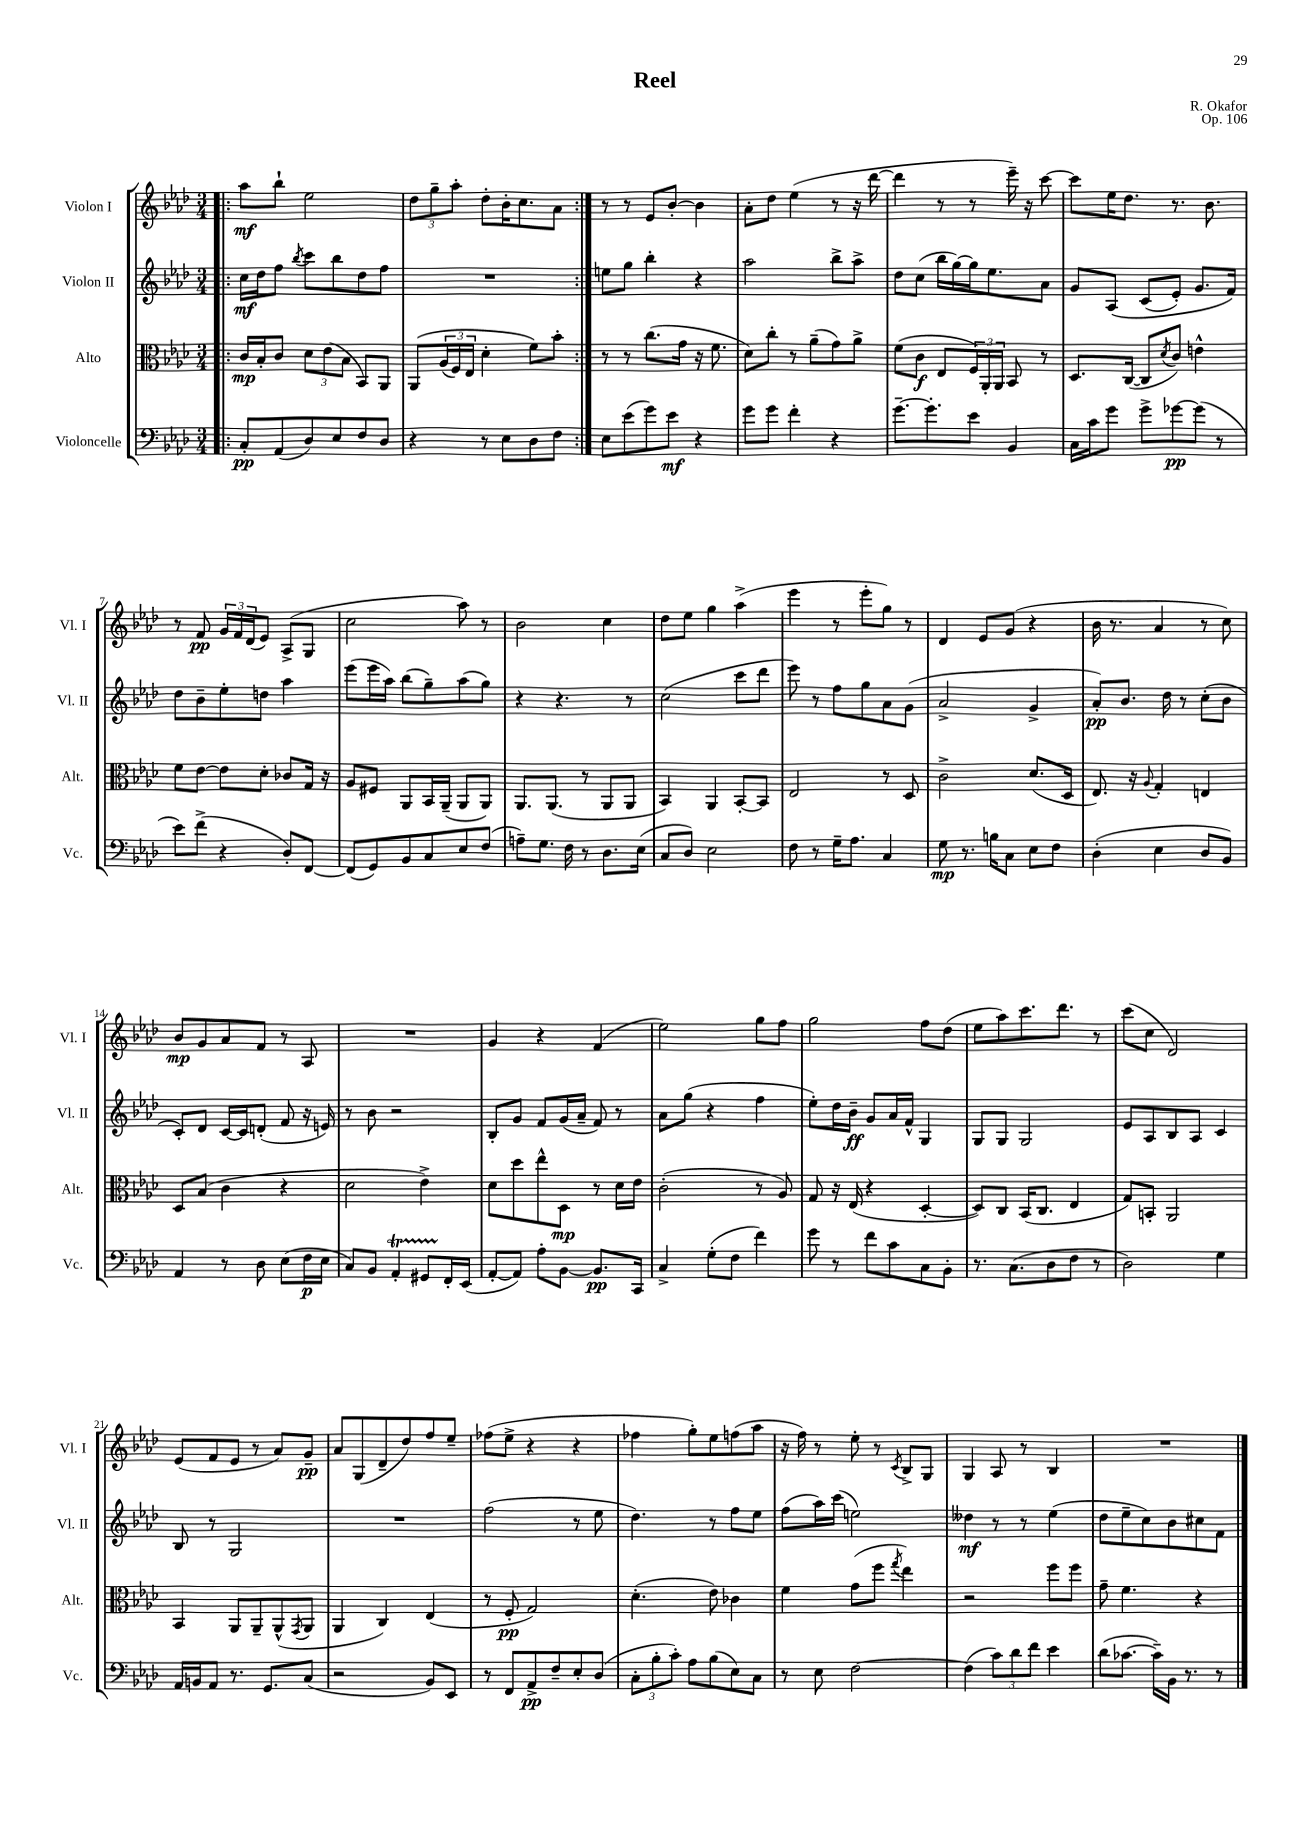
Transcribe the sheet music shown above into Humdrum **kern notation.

**kern	**kern	**kern	**kern
*staff4	*staff3	*staff2	*staff1
*clefF4	*clefC3	*clefG2	*clefG2
*k[b-e-a-d-]	*k[b-e-a-d-]	*k[b-e-a-d-]	*k[b-e-a-d-]
*M3/4	*M3/4	*M3/4	*M3/4
=!|:	=!|:	=!|:	=!|:
8C'/L	16c/LL	16cc\LL	8aa-\L
.	16B-'/J	16dd-\J	.
(8AA-/	8c/J	8ff\J	8bb-`\J
.	.	8qbb-/	.
8D-/)	12d-\L	8ccc\L	2ee-\
.	(12e-\	.	.
8E-/	.	8bb-\	.
.	12B-\J	.	.
8F/	8BB-/L)	8dd-\	.
8D-/J	8AA-/J	8ff\J	.
=	=	=	=
4r	&(8AA-/L	2.r	12dd-\L
.	.	.	12gg~\
.	(24A-/L	.	.
.	24F/)	.	12aa-'\J
.	24E-/JJ	.	.
8r	4d-'\	.	8dd-'\L
8E-\L	.	.	16b-'\K
.	.	.	8.cc\
8D-\	8f\L&)	.	.
8F\J	8b-'\J	.	8a-\J
=:|!	=:|!	=:|!	=:|!
8E-\L	8r	8ee\L	8r
(8e-\	8r	8gg\J	8r
8g\)	(8.cc\L	4bb-'\	8e-/L
8e-\J	.	.	[8b-'/J
.	16g\Jk	.	.
4r	16r	4r	4b-\]
.	8.f\	.	.
=	=	=	=
8g\L	8d-\L)	2aa-\	8a-'\L
8g\J	8cc'\J	.	8dd-\J
4f'\	8r	.	(4ee-\
.	(8a-~\L	.	.
4r	8g\)	8bb-^\L	8r
.	8a-^\J	8aa-^\J	16r
.	.	.	[16ddd-\
=	=	=	=
[8.g~\L	(8f\L	8dd-\L	4ddd-\]
.	8c\J	(8cc\J	.
8.g'\]	.	.	.
.	8E-/L	16bb-\LL	8r
.	.	[16gg\)	.
8e-\J	24F/L)	16gg\]J	8r
.	24AA-'/	.	.
.	.	8.ee-\	.
.	24AA-/JJ	.	.
4BB-/	8BB-/	.	16eee-~\)
.	.	.	16r
.	8r	8a-\J	[8ccc\
=	=	=	=
16C\LL	8.D-/L	8g/L	8ccc\]L
16c\J	.	.	.
8g\J	.	&(8A-/J	16ee-\K
.	([16C/Jk	.	8.dd-\J
8g^\L	8C/]L	(8c/L	.
.	8qd-/	.	.
[8g-\	8c/J)	8e-'/J)	8.r
(8g-\]J	4e^^\	8.g/L	.
.	.	.	8.b-\
8r	.	.	.
.	.	16f/Jk&)	.
=	=	=	=
8e-\L)	8f\L	8dd-\L	8r
(8f^\J	[8e-\J	8b-~\	8f/
4r	8e-\]L	8ee-'\	24g/LL
.	.	.	24f/
.	.	.	(24d-/J
.	8d-'\J	8dd\J	8e-/J)
8D-'/L)	8c-/L	4aa-\	(8A-^/L
[8FF/J	16G/Jk	.	8G/J
.	16r	.	.
=	=	=	=
(8FF/]L	8A-/L	(8eee-\L	2cc\
8GG/)	8F#/J	16eee-\L	.
.	.	16aa-\JJ)	.
8BB-/	8AA-/L	(8bb-\L	.
8C/	16BB-/L	8gg~\)	.
.	(16AA-~/JJ	.	.
8E-/	8AA-/L	(8aa-\	8aa-\)
(8F/J	8AA-/J)	8gg\J)	8r
=	=	=	=
8A~\L)	8.AA-/L	4r	2b-\
8.G\J	.	.	.
.	(8.AA-/J	.	.
.	.	4.r	.
16F\	.	.	.
8r	8r	.	.
8.D-\L	8AA-/L	.	4cc\
.	8AA-/J	8r	.
(16E-\Jk	.	.	.
=	=	=	=
8C/L	4BB-/)	(2cc\	8dd-\L
8D-/J)	.	.	8ee-\J
2E-\	4AA-/	.	4gg\
.	[8BB-'/L	8ccc\L	(4aa-^\
.	8BB-/]J	8ddd-\J	.
=	=	=	=
8F\	2E-/	8eee-\)	4eee-\
8r	.	8r	.
16G~\LK	.	8ff\L	8r
8.A-\J	.	.	.
.	.	8gg\	8eee-'\L
4C/	8r	8a-\	8gg\J)
.	8D-/	(8g\J	8r
=	=	=	=
8G\	2c^\	2a-^/	4d-/
8.r	.	.	.
.	.	.	8e-/L
16B\LK	.	.	.
8C\J	.	.	(8g/J
8E-\L	(8.d-/L	4g^/	4r
8F\J	.	.	.
.	16D-/Jk	.	.
=	=	=	=
(4D-'\	8.E-/)	8a-'/L)	16b-\
.	.	.	8.r
.	.	8.b-/J	.
.	16r	.	.
.	8qqA-/	.	.
4E-\	4G'/	.	4a-/
.	.	16dd-\	.
.	.	8r	.
8D-/L	4E/	(8cc'\L	8r
8BB-/J)	.	8b-\J	8cc\)
=	=	=	=
4AA-/	8D-/L	8c'/L)	8b-/L
.	(8B-/J	8d-/J	8g/
8r	4c\	[16c/LL	8a-/
.	.	16c/]J	.
8D-\	.	(8d'/J	8f/J
(8E-\L	4r	8f/	8r
16F\L	.	16r	8A-/
16E-\JJ	.	16e/)	.
=	=	=	=
8C/L)	2d-\	8r	2.r
8BB-/J	.	8b-\	.
4AA-'/	.	2r	.
8GG#/L	4e-^\)	.	.
16FF'/L	.	.	.
(16EE-/JJ	.	.	.
=	=	=	=
[8AA-'/L	8d-\L	8B-'/L	4g/
8AA-/]J)	8dd-\	8g/J	.
8A-'\L	8ee-^^\	8f/L	4r
[8BB-\J	8D-\J	(16g/L	.
.	.	16a-~/JJ	.
8.BB-/]L	8r	8f/)	(4f/
.	16d-\LL	8r	.
16CC/Jk	16e-\JJ	.	.
=	=	=	=
4C^/	(2c'\	8a-\L	2ee-\)
.	.	(8gg\J	.
(8G'\L	.	4r	.
8F\J	.	.	.
4f\)	8r	4ff\	8gg\L
.	8A-/)	.	8ff\J
=	=	=	=
8g\	8G/	8ee-'\L)	2gg\
8r	16r	16dd-\L	.
.	(16E-/	16b-~\JJ	.
8f\L	4r	8g/L	.
8c\	.	16a-/L	.
.	.	16f^^/JJ	.
8C\	[4D-'/	4G/	8ff\L
8BB-'\J	.	.	(8dd-\J
=	=	=	=
8.r	8D-/]L)	8G/L	8ee-\L
.	8C/J	8G/J	8aa-\)
(8.C\L	.	.	.
.	(16BB-/LK	2G/	8.ccc\
.	8.C/J	.	.
8D-\	.	.	.
.	.	.	8.ddd-\J
8F\J	4E-/	.	.
8r	.	.	8r
=	=	=	=
2D-\)	8G/L)	8e-/L	(8ccc\L
.	8BB'/J	8A-/	8cc\J
.	2AA-/	8B-/	2d-/)
.	.	8A-/J	.
4G\	.	4c/	.
=	=	=	=
16AA-/LL	4BB-/	8B-/	(8e-/L
16BB/J	.	.	.
8AA-/J	.	8r	8f/
8.r	8AA-/L	2G/	8e-/J
.	8AA-~/	.	8r
8.GG/L	.	.	.
.	(8AA-^^/	.	8a-/L)
.	8qGG/	.	.
(8C/J	8AA-/J	.	8g~/J
=	=	=	=
2r	4AA-/	2.r	8a-/L
.	.	.	(8G/
.	4C/)	.	8d-~/
.	.	.	8dd-/)
8BB-/L)	(4E-/	.	8ff/
8EE-/J	.	.	8ee-~/J
=	=	=	=
8r	8r	(2ff\	(8ff-\L
8FF/L	8F'/	.	8ee-^\J
8AA-^/	2G/)	.	4r
8F~/	.	.	.
8E-'/	.	8r	4r
(8D-/J	.	8ee-\	.
=	=	=	=
12C'\L	(4.d-'\	4.dd-\)	4ff-\
12B-'\	.	.	.
12c'\J)	.	.	.
8A-\L	.	.	8gg'\L)
(8B-\	8e-\)	8r	8ee-\
8E-\)	4c-\	8ff\L	(8ff\
8C\J	.	8ee-\J	8aa-\J
=	=	=	=
8r	4f\	(8ff\L	16r
.	.	.	16ff\)
8E-\	.	16aa-\L)	8r
.	.	(16ccc\JJ	.
[2F\	(8g\L	2ee\)	8ee-'\
.	8ff\J	.	8r
.	8qgg/	.	8qc/
.	4ee-\)	.	8B-^/L
.	.	.	8G/J
=	=	=	=
(4F\]	2r	4dd--\	4G/
12c\L)	.	8r	8A-/
12d-\	.	.	.
.	.	8r	8r
12f\J	.	.	.
4e-\	8ff\L	(4ee-\	4B-/
.	8ff\J	.	.
=	=	=	=
(8d-\L	8g~\	8dd-\L	2.r
[8.c-\J	4.f\	8ee-~\	.
.	.	8cc\)	.
16c-~\]LL)	.	.	.
16BB-\JJ	.	8b-\	.
8.r	.	.	.
.	4r	8cc#\	.
8r	.	8f\J	.
==	==	==	==
*-	*-	*-	*-
